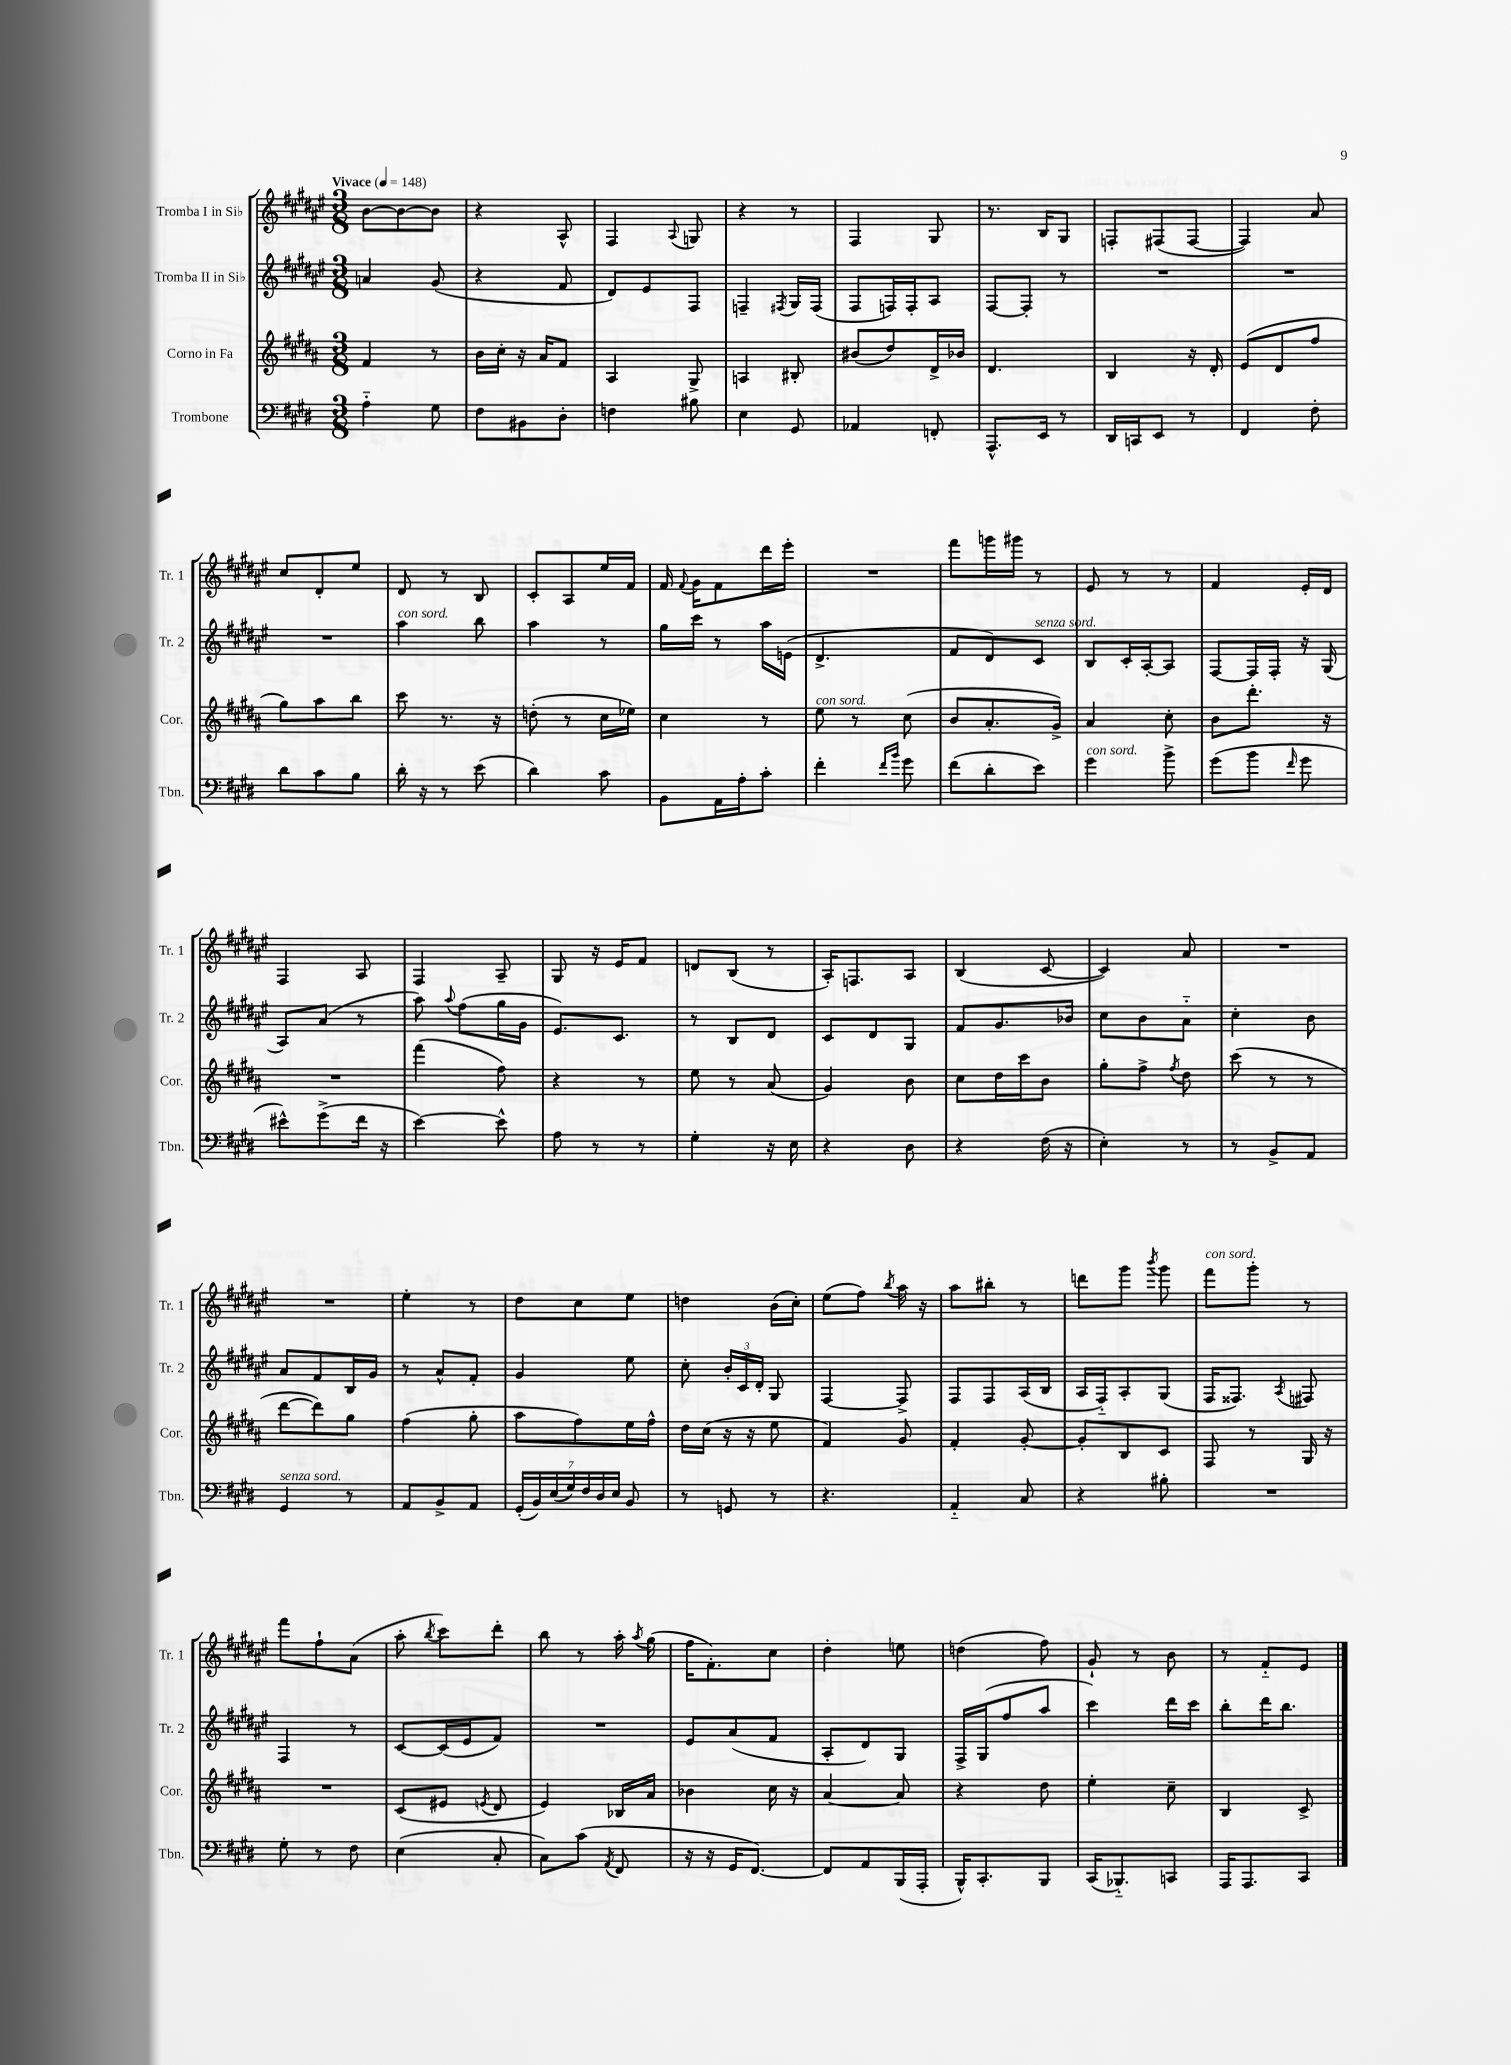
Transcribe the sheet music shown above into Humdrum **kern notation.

**kern	**kern	**kern	**kern
*staff4	*staff3	*staff2	*staff1
*clefF4	*clefG2	*clefG2	*clefG2
*k[f#c#g#d#]	*k[f#c#g#d#a#]	*k[f#c#g#d#a#e#]	*k[f#c#g#d#a#e#]
*M3/8	*M3/8	*M3/8	*M3/8
*MM148	*MM148	*MM148	*MM148
4A'~	4f#	4a	[8b
.	.	.	8b_
8G#	8r	(8g#	8b]
=	=	=	=
8F#	16b	4r	4r
.	16cc#'	.	.
8BB#	16r	.	.
.	16a#	.	.
8D#'	8f#	8f#	8A#^^
=	=	=	=
4F	4A#	8d#)	4F#
.	.	8e#	.
.	.	.	8qqA#
8B#	8G#^	8F#	8G
=	=	=	=
4E	4A	4F~	4r
.	.	8qF#	.
8GG#	8B#'	16G#	8r
.	.	(16F#	.
=	=	=	=
4AA-	(8b#	8F#	4F#
.	8dd#)	16F)	.
.	.	16F'	.
8FF'	16d#^	8A#	8G#
.	16b-	.	.
=	=	=	=
8.AAA^^	4.d#	[8F#	8.r
.	.	8F#']	.
16EE	.	.	16B
8r	.	8r	8G#
=	=	=	=
16DD#	4B	4.r	8F'
16CC	.	.	.
8EE	.	.	(8F#
8r	16r	.	[8F#
.	16d#'	.	.
=	=	=	=
4FF#	(8e	4.r	4F#])
.	8d#	.	.
8F#'	8ff#	.	8a#
=	=	=	=
8d#	8gg#)	4.r	8cc#
8c#	8aa#	.	8d#'
8B	8bb	.	8ee#
=	=	=	=
16d#'	8ccc#	4aa#	8d#
16r	.	.	.
8r	8.r	.	8r
(8e	.	8bb	8B
.	16r	.	.
=	=	=	=
4d#)	(8dd'	4aa#	8c#'
.	8r	.	8A#
8c#	16cc#	8r	16ee#
.	16ee-)	.	16f#
=	=	=	=
8BB	4cc#	16gg#	16f#
.	.	.	8qqf#
.	.	16ccc#	16g#
16AA	.	8r	8f#
16A'	.	.	.
8c#'	8r	16aa#	16ddd#
.	.	(16e	16eee#'
=	=	=	=
4f#'	8ee	4.d#^	4.r
.	8r	.	.
16qqf#	.	.	.
16qqb	.	.	.
8g#	(8cc#	.	.
=	=	=	=
(8f#	8b	8f#	8fff#
8d#'	8.a#'	8d#)	16ggg
.	.	.	16ggg#
8e)	.	8c#	8r
.	16g#^)	.	.
=	=	=	=
4g#	4a#	8B	8e#
.	.	16c#'	8r
.	.	[16A#'	.
8b^	8cc#'	8A#]	8r
=	=	=	=
(8g#	8b	[8F#	4f#
8b	8.ddd#'	16F#]	.
.	.	16F#'	.
16qqf#	.	.	.
8g#	.	16r	16e#'
.	16r	(16G#	16d#
=	=	=	=
8e#^^)	4.r	8A#)	4F#
(8g#^	.	(8a#	.
16f#	.	8r	8A#
16r	.	.	.
=	=	=	=
[4e)	(4fff#	8aa#)	4F#
.	.	8qqaa#	.
.	.	(8ff#	.
8e^^]	8ff#)	16gg#	8A#~
.	.	16g#	.
=	=	=	=
8A	4r	8.e#)	8G#
8r	.	.	16r
.	.	8.c#	16e#
8r	8r	.	8f#
=	=	=	=
4G#'	8ee	8r	8d
.	8r	8B	(8B
16r	(8a#	8d#	8r
16E	.	.	.
=	=	=	=
4r	4g#)	8c#	16A#')
.	.	.	8.F
.	.	8d#	.
8D#	8b	8G#	8A#
=	=	=	=
4r	8cc#	8f#	(4B
.	16dd#	8.g#	.
.	16ccc#	.	.
(16F#	8b	.	[8c#
16r	.	16b-	.
=	=	=	=
4E')	8gg#'	8cc#	4c#])
.	8ff#^	8b	.
.	8qff#	.	.
8r	8dd#	8a#'~	8a#
=	=	=	=
8r	(8ccc#	4cc#'	4.r
8BB^	8r	.	.
8AA	8r	8b	.
=	=	=	=
4GG#	[8ddd#	8a#	4.r
.	8ddd#])	8f#	.
8r	8gg#	16B	.
.	.	16g#	.
=	=	=	=
8AA	(4ff#	8r	4ee#'
8BB^	.	8a#^^	.
8AA	8gg#'	8f#'	8r
=	=	=	=
(28GG#'	8aa#	4g#	8dd#
28BB)	.	.	.
(28E	.	.	.
28G#)	.	.	.
.	8ff#)	.	8cc#
28F#	.	.	.
28D#	.	.	.
28E	.	.	.
8BB	16ee	8ee#	8ee#
.	16ff#^^	.	.
=	=	=	=
8r	16dd#	8cc#'	4dd
.	(16cc#	.	.
8GG	16r	24b'	.
.	.	24c#	.
.	16r	.	.
.	.	24d#'	.
8r	8ee	8G#	(16b
.	.	.	16cc#')
=	=	=	=
4.r	4f#)	[4F#	(8ee#
.	.	.	8ff#)
.	.	.	8qbb
.	8g#	8F#^]	16aa#
.	.	.	16r
=	=	=	=
4AA'~	4f#'	8F#	8aa#
.	.	8F#	8bb#'
8C#	[8g#'	(16A#	8r
.	.	16B	.
=	=	=	=
4r	8g#']	16A#	8ddd
.	.	16F#'~)	.
.	8B	8A#'	8ggg#
.	.	.	8qbbb
8B#'	8c#	(8G#	8ggg#
=	=	=	=
4.r	8F#	16F#	8fff#
.	.	8.F##)	.
.	8r	.	8ggg#'
.	.	8qA#	.
.	16G#	8F#	8r
.	16r	.	.
=	=	=	=
8G#'	4.r	4F#	8fff#
8r	.	.	8ff#`
8F#	.	8r	(8a#
=	=	=	=
(4E	(8c#	[8c#	8aa#'
.	.	.	8qbb
.	8e#	(16c#]	8ccc#)
.	.	16e#	.
.	8qe	.	.
8C#'	8d#	8f#)	8ddd#'
=	=	=	=
8C#)	4e)	4.r	8bb
(8c#	.	.	8r
8qAA	.	.	.
8FF#	16B-	.	16aa#'
.	.	.	8qaa#
.	16a#	.	(16gg#
=	=	=	=
16r	4b-	8e#	16ff#
16r	.	.	8.f#')
16GG#	.	(8a#	.
[8.FF#)	.	.	.
.	16cc#	8f#	8cc#
.	16r	.	.
=	=	=	=
8FF#]	[4a#	8A#'	4dd#'
8AA	.	8d#)	.
(16BBB	8a#]	8G#	8ee
16AAA'	.	.	.
=	=	=	=
16BBB^^)	4r	16F#^	(4dd
8.CC#'	.	(16G#	.
.	.	8ff#	.
8BBB	8dd#	8aa#	8ff#)
=	=	=	=
(16CC#	4ee'	4ccc#)	8g#`
8.BBB-'~)	.	.	.
.	.	.	8r
8CC	8cc#~	16ddd#	8b
.	.	16ccc#	.
=	=	=	=
16AAA	4B	8bb'	8r
8.AAA	.	.	.
.	.	16ddd#	8f#'~
.	.	8.bb	.
8CC#	8c#^	.	8e#
==	==	==	==
*-	*-	*-	*-
